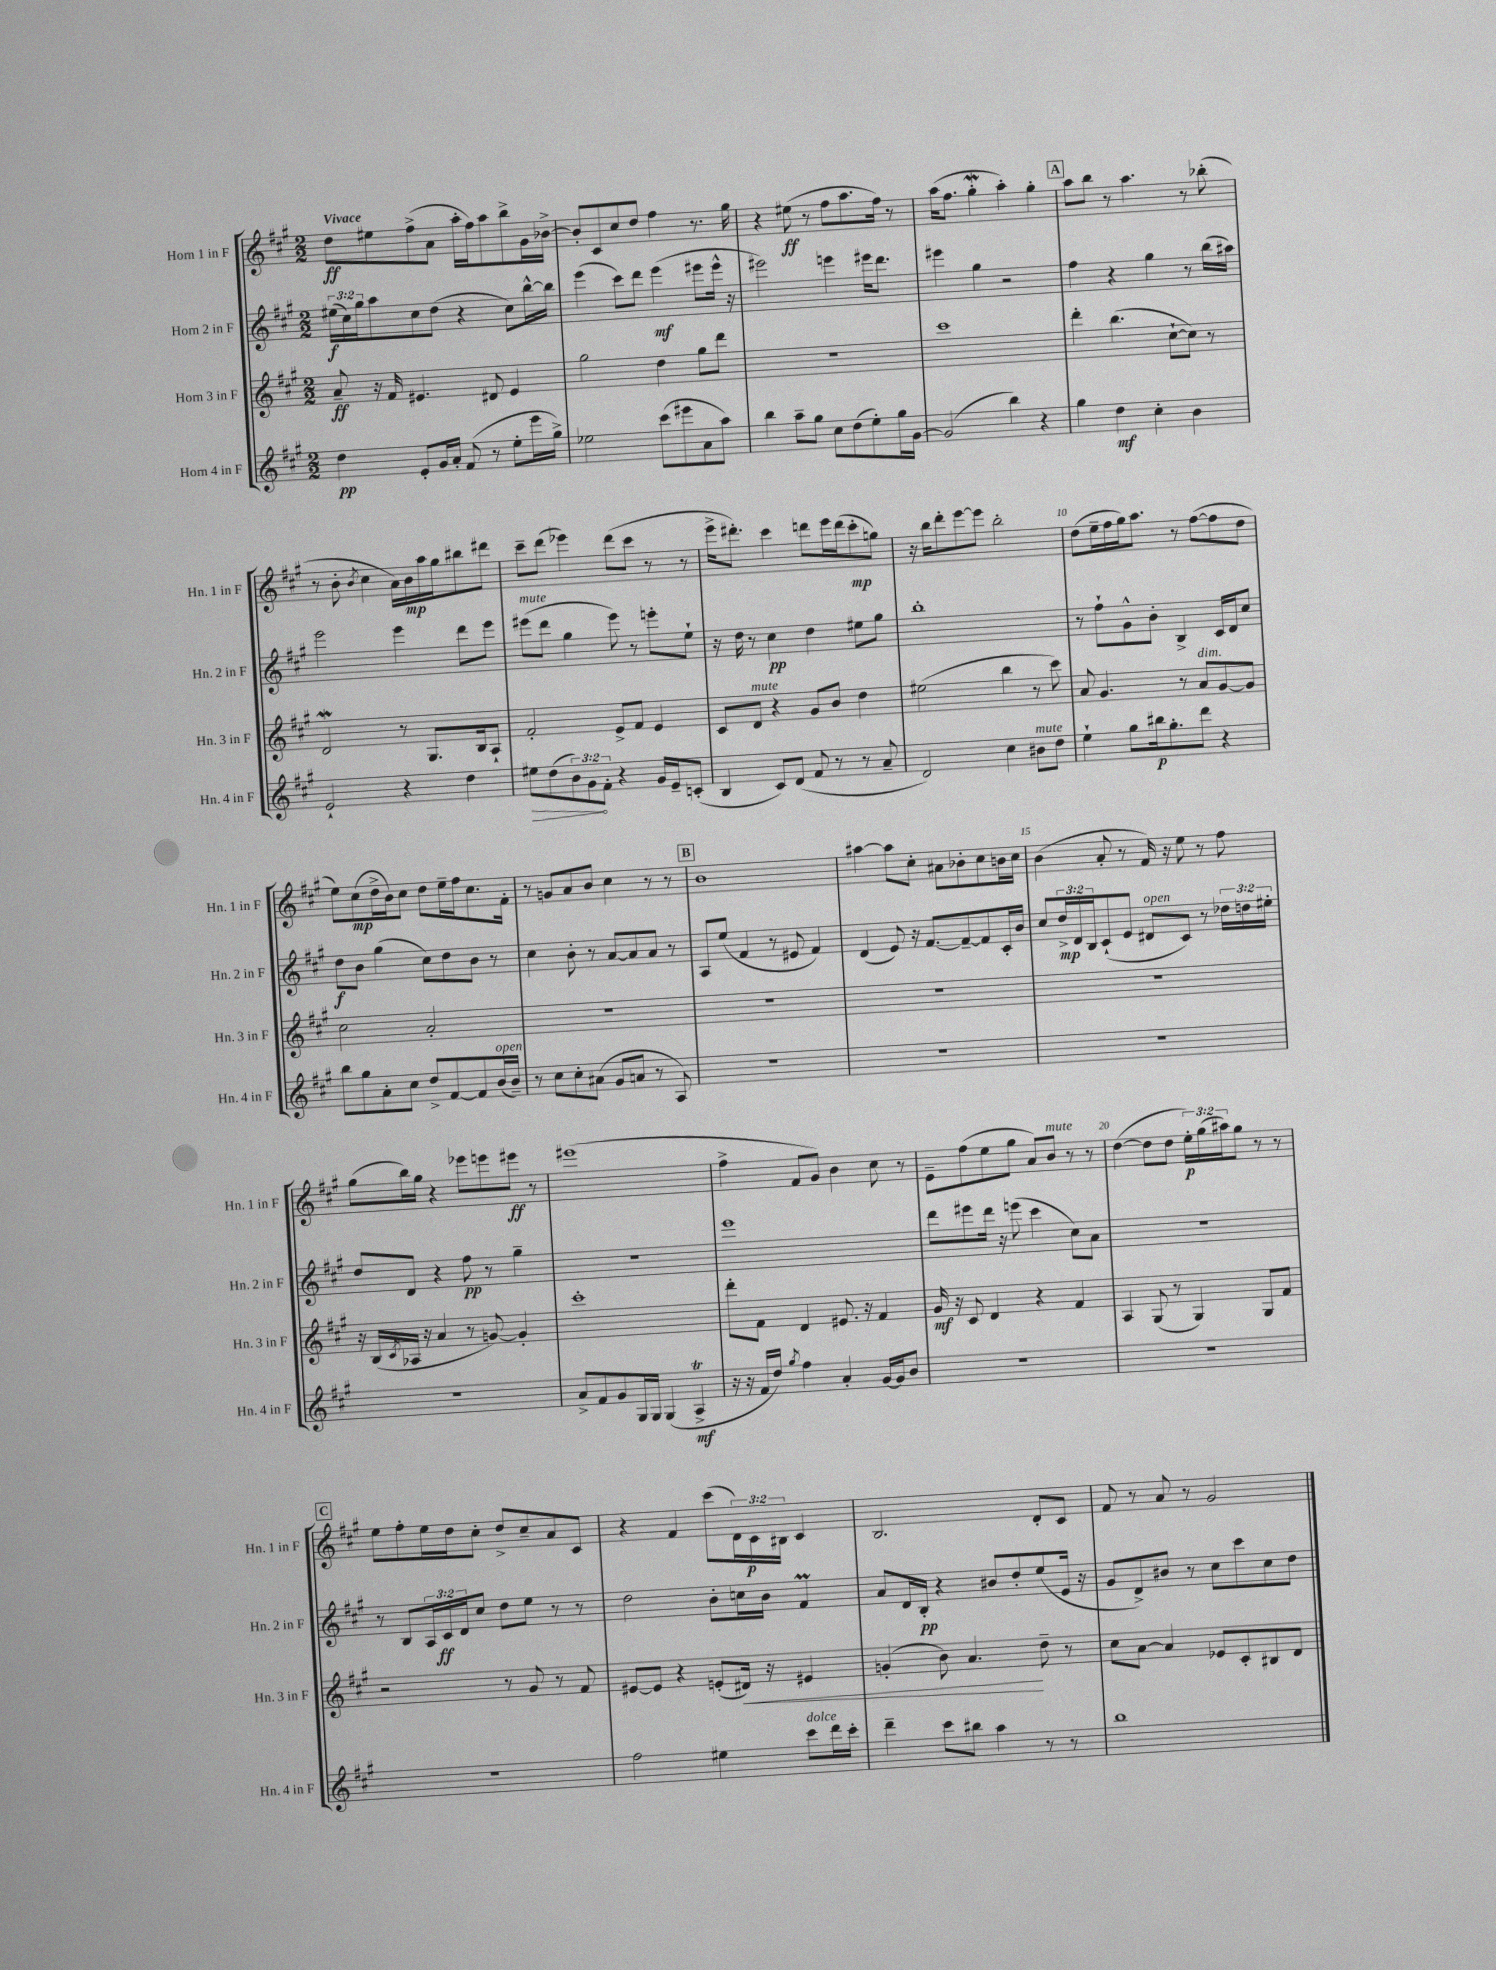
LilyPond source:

<<
\new StaffGroup <<
\new Staff = "s0" \with { instrumentName = "Horn 1 in F" shortInstrumentName = "Hn. 1 in F" } {
    \clef treble \key a \major \numericTimeSignature \time 2/2 \override Staff.TupletNumber.text = #tuplet-number::calc-fraction-text \tempo "Vivace"
    d''8\ff eis''8 fis''8->( a'8 a''16-. fis''16) a''8 b''8-> gis'16 bes'16~-> |
    bes'8-. cis'8 cis''8 d''8 fis''4 r8. gis''16 |
    r4 eis''8\ff( r8 fis''8 a''8. fis''16) r8 |
    a''16( fis''8. gis''4-.\mordent a''4-.) gis''4-. |
    \mark \markup { \box "A" } a''8 b''8 r8 a''4. r8 bes''8-.( |
    r8 b'8-. \acciaccatura { b'8 } cis''4 a'16) b'16\mp a''16 gis''16 bis''8 dis'''8 |
    cis'''8-- d'''8( ees'''4) d'''8( cis'''8 r8 r8 |
    e'''16-> dis'''8.-.) cis'''4 d'''8 e'''16 d'''16( cis'''8-.\mp g''8) |
    r16 b''16 d'''8-. e'''8~ e'''8 b''2-. |
    d''8( e''16-- fis''16 gis''16) a''8. r8 fis''8~( fis''8 d''8 |
    e''8) cis''8\mp( d''16-> b'16) cis''8 d''8 e''16-- fis''16 cis''8. fis'16-. |
    r8 g'8 a'8 b'8 cis''4 r8 r8 |
    \mark \markup { \box "B" } b'1 |
    ais''4~ ais''8 cis''8-. ais'8 bes'8-. cis''8 b'16 cis''16 |
    b'4( a'8-. r8 fis'16) r16 e''8 r8 fis''8 |
    gis''8( b''16) gis''16 r4 ees'''8 e'''8 eis'''8\ff r8 |
    eis'''1( |
    fis''4-> fis'8 gis'8) b'4 cis''8 r8 |
    e'8-- fis''8( e''8 gis''8 a'8) b'8^\markup { \italic "mute" } r8 r8 |
    d''4~( d''8 d''8 \tuplet 3/2 { e''16-.\p) gis''16( ais''16) } gis''8 r8 r8 |
    \mark \markup { \box "C" } e''8 fis''8-. e''16 d''16 cis''8-. d''8-> cis''8-- a'8 cis'8 |
    r4 fis'4 cis'''8( \tuplet 3/2 { d'16) cis'16\p bis16 } cis'4 |
    b2. d'8-. cis'8 |
    fis'8 r8 a'8 r8 gis'2 \bar "|." |
}
\new Staff = "s1" \with { instrumentName = "Horn 2 in F" shortInstrumentName = "Hn. 2 in F" } {
    \clef treble \key a \major \numericTimeSignature \time 2/2 \override Staff.TupletNumber.text = #tuplet-number::calc-fraction-text
    \tuplet 3/2 { eis''16\f( cis''16) gis''16 } a''8 cis''8 d''8( r4 cis''8) b''16~-^ b''16 |
    e'''4( cis'''8) d'''8 e'''4\mf( eis'''8 eis'''16-^ r16 |
    eis'''2) e'''4 eis'''16 d'''8. |
    eis'''4 gis''4 r2 |
    \mark \markup { \box "A" } fis''4 r4 gis''4 r8 b''16( ais''16) |
    e'''2 e'''4 d'''8 e'''8 |
    eis'''8^\markup { \italic "mute" }( d'''8 gis''4 eis'''8) r8 e'''8-. e''8-! |
    r16 d''16 r8 cis''4\pp d''4 eis''8 gis''8 |
    b''1-. |
    r8 fis''8-! gis'8-^ b'8-. b4-> cis'16 d'16 cis''8 |
    d''8\f b'8 gis''4( cis''8) d''8 b'8 r8 |
    cis''4 b'8-. r8 a'8~ a'8 a'8 r8 |
    \mark \markup { \box "B" } a8 e''8( fis'4 r8 eis'8 fis'4) |
    d'4( e'8) r16 fis'8.~ fis'8~-- fis'8 cis'16-. b'16 |
    cis''8 \tuplet 3/2 { d''16->\mp d'16 b16 } cis'8-!( e'8 dis'8^\markup { \italic "open" } cis'8) r8 \tuplet 3/2 { des''16 d''16 eis''16-. } |
    d''8 d'8 r4 fis''8\pp r8 gis''4-- |
    R1 |
    e'''1 |
    d'''8 eis'''8 d'''16 r16 e'''8( cis'''4 cis''8) a'8 |
    R1 |
    \mark \markup { \box "C" } r8 b8 \tuplet 3/2 { a16 cis'16\ff d'16 } cis''8 d''8 e''8 r8 r8 |
    d''2 b'8-. c''16 b'16 fis'4\prall |
    a'8 d'16 b16-.\pp r4 bis'8 d''8-. e''8( e'16 r16 |
    gis'8 d'8->) bis'8 r8 cis''8 cis'''8 cis''8 d''8 \bar "|." |
}
\new Staff = "s2" \with { instrumentName = "Horn 3 in F" shortInstrumentName = "Hn. 3 in F" } {
    \clef treble \key a \major \numericTimeSignature \time 2/2
    a'8--\ff r16 fis'16 eis'4. dis'8 eis'4 |
    gis''2 d''4 gis''8 d'''8 |
    R1 |
    cis'''1 |
    \mark \markup { \box "A" } d'''4-. b''4.( cis''8~-! cis''8) r8 |
    d'2\mordent r8 gis8. b16 a8-! |
    fis'2-. e'8-> fis'8 e'4 |
    cis'8 d'8^\markup { \italic "mute" } r4 gis'8 b'8 d''4 |
    eis''2( b''4 r8 cis'''8) |
    a'8 gis'4. r8 a'8^\markup { \italic "dim." } gis'8~ gis'8 |
    cis''2 a'2-. |
    R1 |
    \mark \markup { \box "B" } R1 |
    R1 |
    R1 |
    r16 b16( \acciaccatura { cis'8 } aes16 r16 a'4 r8 g'8~) g'4-. |
    cis'''1-. |
    d'''8-. fis'8 d'4 eis'8. r16 fis'4 |
    gis'16\mf r16 cis'8 d'4 r4 fis'4 |
    a4 gis8( r8 gis4) gis8 fis'8 |
    \mark \markup { \box "C" } r2 r8 gis'8 r8 fis'8 |
    eis'8~ eis'8 r4 e'8-.( dis'16\<) r16 eis'4 |
    g'4-.( b'8) a'4.\! d''8-- r8 |
    cis''8 a'8~ a'4 ees'8 cis'8-. bis8 d'8 \bar "|." |
}
\new Staff = "s3" \with { instrumentName = "Horn 4 in F" shortInstrumentName = "Hn. 4 in F" } {
    \clef treble \key a \major \numericTimeSignature \time 2/2 \override Staff.TupletNumber.text = #tuplet-number::calc-fraction-text
    d''4\pp e'8-. gis'16 a'16-. fis'8( r8 e''8-. e'''16 gis''16->) |
    ees''2 cis'''8( eis'''8 a'8 a''8) |
    b''4 a''8-- gis''8 cis''8 d''8( e''8-.) gis''16 gis'16~ |
    gis'2( b''4) r4 |
    \mark \markup { \box "A" } gis''4 d''4\mf cis''4-. b'4 |
    e'2-! r4 d''4 |
    \once \override Hairpin.circled-tip = ##t eis''8\> d''8( \tuplet 3/2 { b'8) gis'8\! fis'8-. } r4 gis'16 e'16-- c'8-.( |
    b4 cis'8) d'8( fis'8 r8 r8 a'8-- |
    d'2) cis''4 bis'8^\markup { \italic "mute" } d''8 |
    e''4-! gis''8 bis''16\p gis''8.-. d'''8 r4 |
    b''8 gis''8 a'8-. cis''8 d''8-> fis'8~ fis'8 b'16^\markup { \italic "open" }( b'16--) |
    r8 cis''8 cis''8-. ais'8( gis'8 a'8 r8 a8) |
    \mark \markup { \box "B" } R1 |
    R1 |
    R1 |
    R1 |
    a'8-> fis'8 gis'8 gis16 gis16 gis4( a4->\trill\mf |
    r16 r16 fis'16 d''16) \acciaccatura { gis''8 } fis''4 a'4-. gis'16~ gis'16 b'8 |
    R1 |
    R1 |
    \mark \markup { \box "C" } R1 |
    fis''2 eis''4 cis'''8^\markup { \italic "dolce" } d'''16 cis'''16-. |
    d'''4-- cis'''8 bis''8 a''4 r8 r8 |
    b''1 \bar "|." |
}
>>
>>
\layout { \context { \Score \override BarNumber.break-visibility = ##(#f #t #t) barNumberVisibility = #(every-nth-bar-number-visible 5) } }
